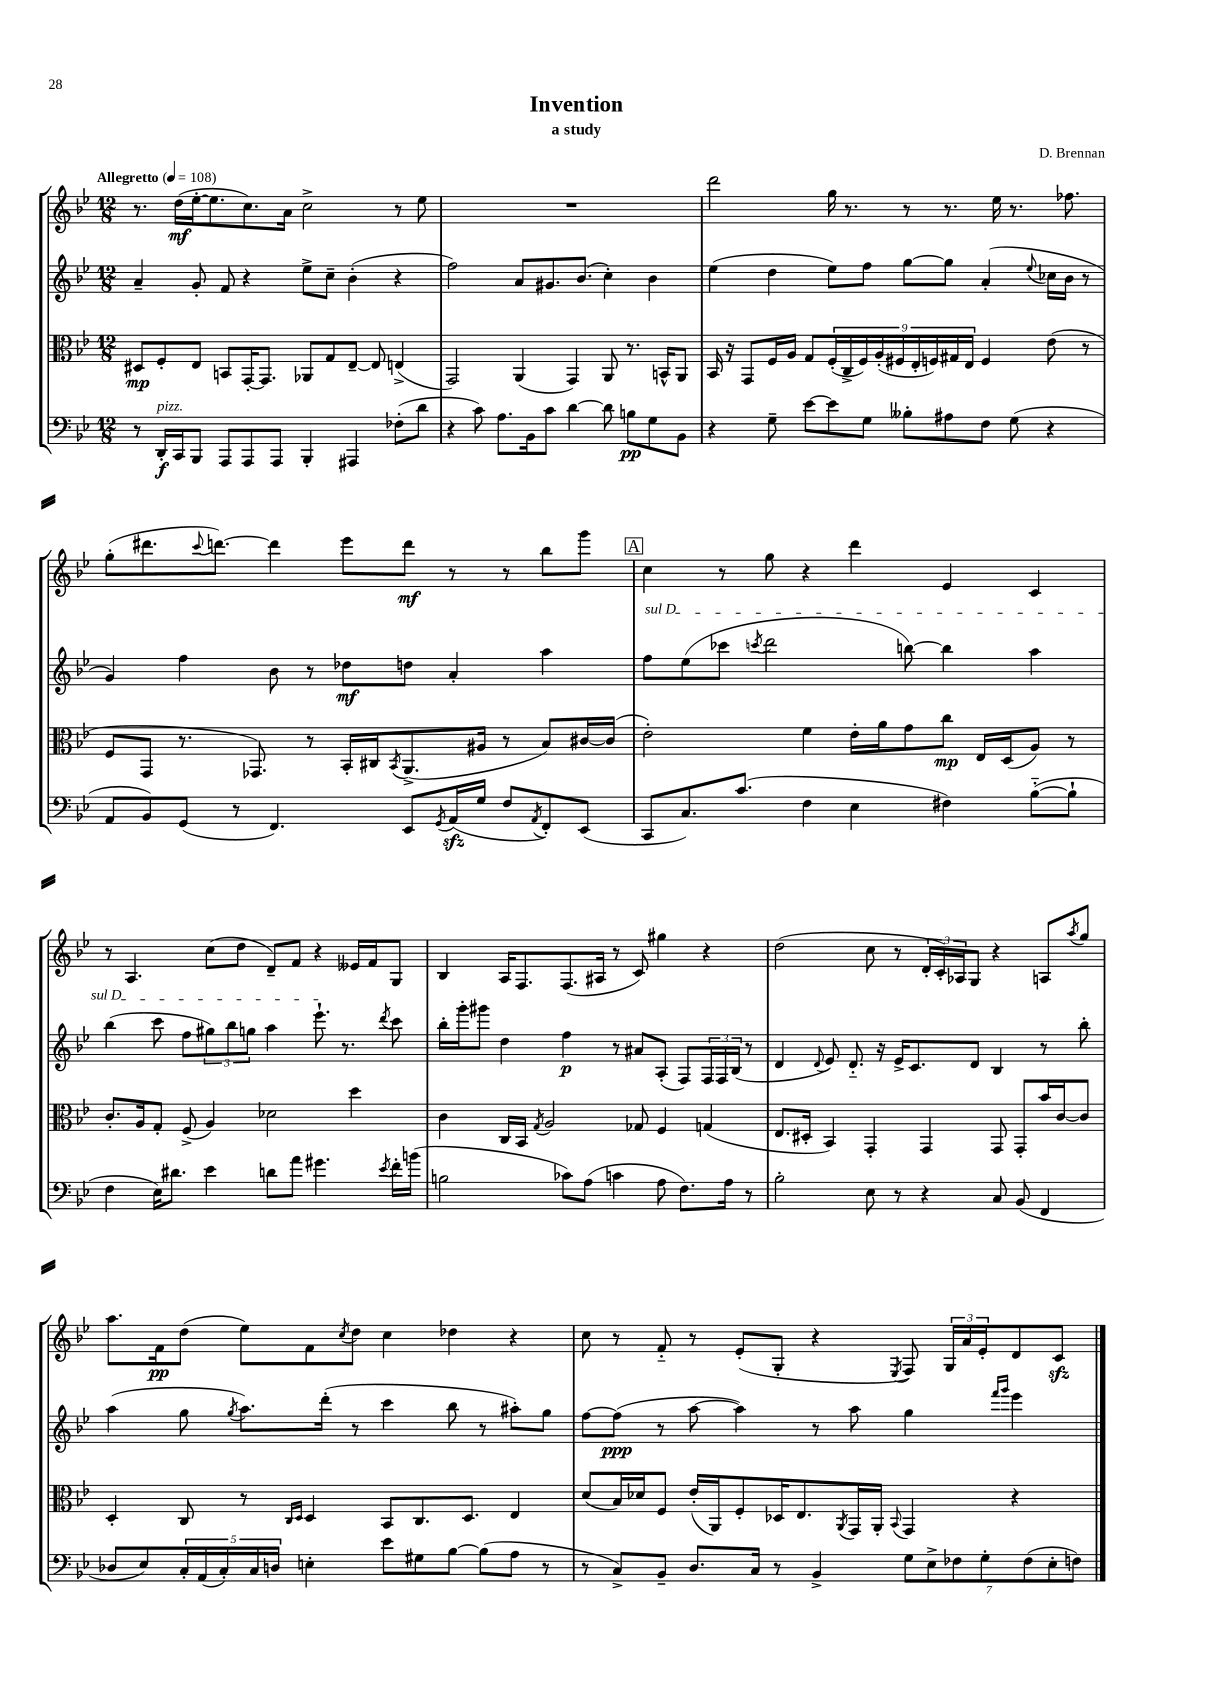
\header { title = "Invention" composer = "D. Brennan" subtitle = "a study" }
<<
\new StaffGroup <<
\new Staff = "s0" {
    \clef treble \key bes \major \numericTimeSignature \time 12/8 \tempo "Allegretto" 4 = 108
    r8. d''16\mf( ees''16~-. ees''8. c''8.) a'16 c''2-> r8 ees''8 |
    R1. |
    d'''2 g''16 r8. r8 r8. ees''16 r8. fes''8. |
    g''8-.( dis'''8. \appoggiatura { c'''8 } d'''8.~) d'''4 ees'''8 d'''8\mf r8 r8 bes''8 g'''8 |
    \mark \markup { \box "A" } c''4 r8 g''8 r4 d'''4 ees'4 c'4 |
    r8 a4. c''8( d''8 d'8--) f'8 r4 eeses'16 f'16 g8 |
    bes4 a16 f8. f8.( ais16 r8 c'8) gis''4 r4 |
    d''2( c''8 r8 \tuplet 3/2 { d'16-. c'16-.) aes16 } g8 r4 a8 \acciaccatura { a''8 } g''8 |
    a''8. f'16\pp d''8( ees''8) f'8 \acciaccatura { c''8 } d''8 c''4 des''4 r4 |
    c''8 r8 f'8-_ r8 ees'8-.( g8-. r4 \acciaccatura { ees8 } f8) \tuplet 3/2 { g16 a'16 ees'16-. } d'8 c'8\sfz \bar "|." |
}
\new Staff = "s1" {
    \clef treble \key bes \major \numericTimeSignature \time 12/8
    a'4-- g'8-. f'8 r4 ees''8-> c''8-- bes'4-.( r4 |
    f''2) a'8 gis'8. bes'8.( c''4-.) bes'4 |
    ees''4( d''4 ees''8) f''8 g''8~ g''8 a'4-.( \appoggiatura { ees''8 } ces''16 bes'16 r8 |
    g'4) f''4 bes'8 r8 des''8\mf d''8 a'4-. a''4 |
    \mark \markup { \box "A" } \once \override TextSpanner.bound-details.left.text = \markup { \italic "sul D" } f''8\startTextSpan ees''8( ces'''8 \acciaccatura { c'''8 } d'''2 b''8~) b''4 a''4 |
    bes''4( c'''8 f''8 \tuplet 3/2 { gis''8) bes''8 g''8 } a''4 ees'''8.-!\stopTextSpan r8. \acciaccatura { d'''8 } c'''8 |
    bes''16-. g'''16-. gis'''8 d''4 f''4\p r8 ais'8 a8-.( f8) \tuplet 3/2 { f16 f16 bes16( } r8 |
    d'4 \appoggiatura { d'8 } ees'8) d'8.-_ r16 ees'16-> c'8. d'8 bes4 r8 bes''8-. |
    a''4( g''8 \acciaccatura { g''8 } a''8.) d'''16-.( r8 c'''4 bes''8 r8 ais''8-.) g''8 |
    f''8~ f''8\ppp( r8 a''8~ a''4) r8 a''8 g''4 \grace { f'''16 g'''16 } ees'''4 \bar "|." |
}
\new Staff = "s2" {
    \clef alto \key bes \major \numericTimeSignature \time 12/8
    dis8\mp f8-. ees8 b,8 g,16~-. g,8. aes,8 g8 ees8~-- ees8 e4->( |
    g,2) a,4( g,4) a,8 r8. b,16-^ a,8 |
    bes,16 r16 g,8 f16 a16 g8 \tuplet 9/8 { f16-.( c16-> f16) a16-.( fis16 ees16-. f16) gis16 ees16 } f4 ees'8( r8 |
    f8 g,8 r8. ges,8.) r8 bes,16-. cis16 \acciaccatura { bes,8 } a,8.->( ais16 r8 bes8) cis'16~ cis'16( |
    \mark \markup { \box "A" } ees'2-.) f'4 ees'16-. a'16 g'8 c''8\mp ees16 d16( a8) r8 |
    c'8.-. a16 g8-. f8->( a4) des'2 d''4 |
    c'4 c16 bes,16 \acciaccatura { g8 } a2 ges8 f4 g4( |
    ees8. dis16-. bes,4) g,4-. g,4 g,8 g,8-. bes'16 c'16~ c'8 |
    d4-. c8 r8 \grace { c16 d16 } d4 bes,8 c8. d8. ees4 |
    d'8( bes16) des'16 f8 ees'16-.( a,16) f8-. des16 ees8. \acciaccatura { a,8 } g,16 a,16-. \appoggiatura { bes,8 } g,4 r4 \bar "|." |
}
\new Staff = "s3" {
    \clef bass \key bes \major \numericTimeSignature \time 12/8
    r8 d,16-.\f^\markup { \italic "pizz." } c,16 bes,,8 a,,8 a,,8 a,,8 bes,,4-. ais,,4 fes8-.( d'8 |
    r4 c'8) a8. bes,16 c'8 d'4~ d'8 b8\pp g8 bes,8 |
    r4 g8-- ees'8~ ees'8 g8 beses8-. ais8 f8 g8( r4 |
    a,8 bes,8) g,8( r8 f,4.) ees,8 \acciaccatura { g,8 } a,16\sfz( g16 f8 \acciaccatura { a,8 } f,8-.) ees,8( |
    \mark \markup { \box "A" } c,8 c8.) c'8.( f4 ees4 fis4) bes8~-_( bes8-! |
    f4 ees16) dis'8. ees'4 d'8 a'8 gis'4. \acciaccatura { ees'8 } f'16-. b'16( |
    b2 ces'8) a8( c'4 a8 f8.) a16 r8 |
    bes2-. ees8 r8 r4 c8 bes,8( f,4 |
    des8 ees8) \tuplet 5/4 { c16-. a,16( c16-.) c16 d16 } e4-. ees'8 gis8 bes8~ bes8( a8 r8 |
    r8 c8->) bes,8-- d8. c16 r8 bes,4-> \tuplet 7/4 { g8 ees8-> fes8 g8-. fes8( ees8-. f8) } \bar "|." |
}
>>
>>
\layout { \context { \Score \remove "Bar_number_engraver" } }
